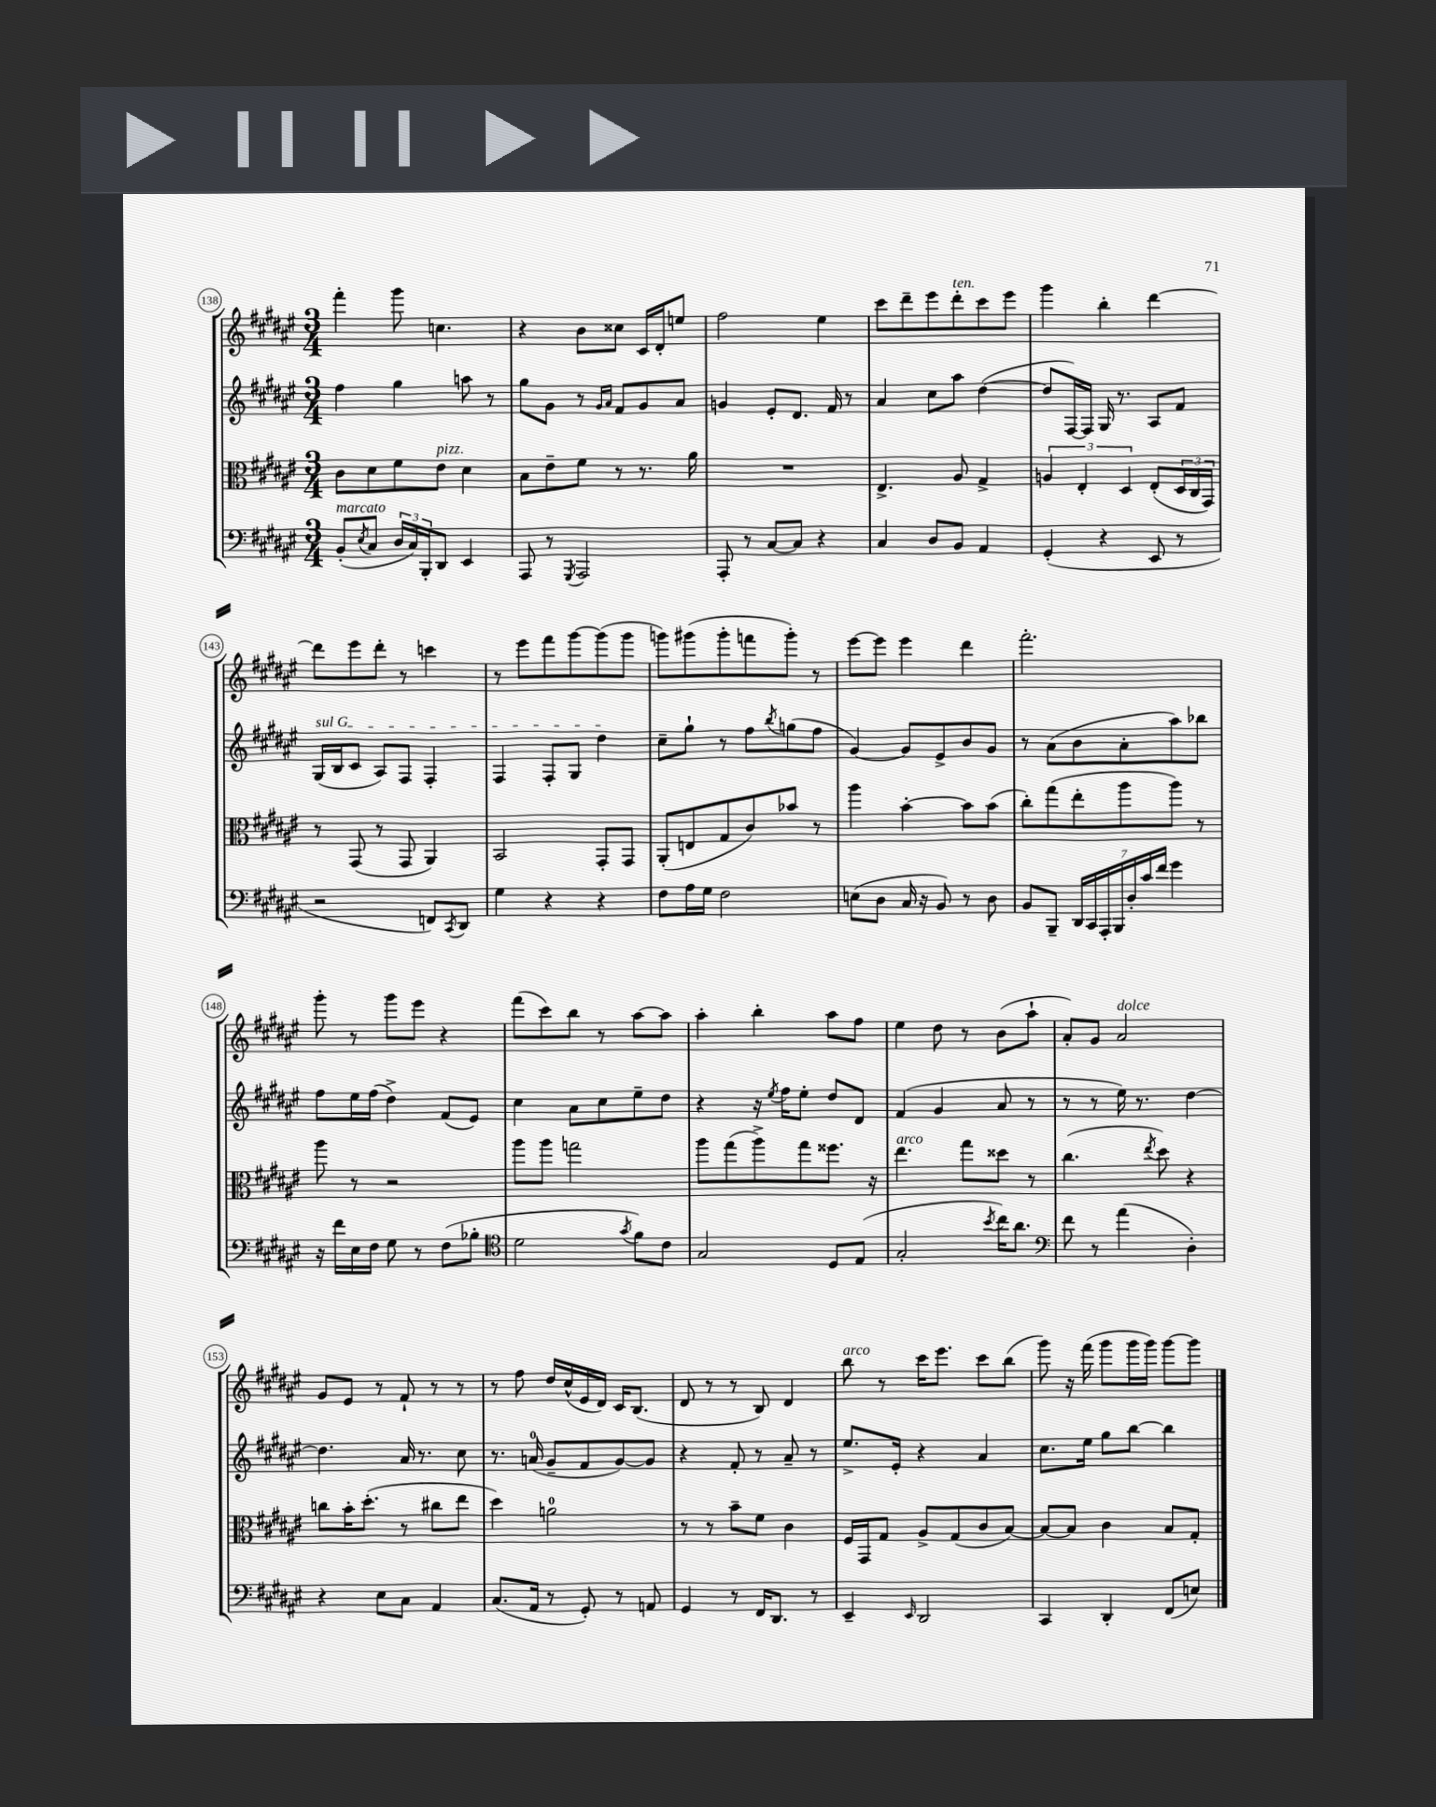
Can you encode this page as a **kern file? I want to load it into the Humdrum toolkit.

**kern	**kern	**kern	**kern
*part4	*part3	*part2	*part1
*staff4	*staff3	*staff2	*staff1
*clefF4	*clefC3	*clefG2	*clefG2
*k[f#c#g#d#a#e#]	*k[f#c#g#d#a#e#]	*k[f#c#g#d#a#e#]	*k[f#c#g#d#a#e#]
*M3/4	*M3/4	*M3/4	*M3/4
=138	=138	=138	=138
!LO:TX:a:i:t=marcato	!	!	!
(8BB'/L	8c#\L	4ff#\	4fff#'\
8qE#/	.	.	.
8C#/J	8d#\	.	.
24D#/LL	8f#\	4gg#\	8ggg#\
24C#/)	.	.	.
24BBB'/J	.	.	.
!	!LO:TX:a:i:t=pizz.	!	!
8DD#/J	8e#\J	.	4.ccn\
4EE#/	4d#\	8aan\	.
.	.	8r	.
=139	=139	=139	=139
8AAA#/	8B\L	8gg#\L	4r
8r	8e#~\	8g#\J	.
8qGGG#/	.	.	.
2AAA#/	8f#\J	8r	8b\L
.	.	16qqg#/LL	.
.	.	16qqa#/JJ	.
.	8r	8f#/L	8cc##X\J
.	8.r	8g#/	16c#/LL
.	.	.	16d#'/J
.	.	8a#/J	8een/J
.	16a#\	.	.
=140	=140	=140	=140
8AAA#'/	2.r	4gn/	2ff#\
8r	.	.	.
[8C#/L	.	8e#'/L	.
8C#/J]	.	8.d#/J	.
4r	.	.	4ee#\
.	.	16f#/	.
.	.	8r	.
=141	=141	=141	=141
4C#/	4.E#^/	4a#/	8ccc#\L
.	.	.	8ddd#~\
8D#/L	.	8cc#\L	8eee#\
!	!	!	!LO:TX:a:i:t=ten.
8BB/J	8A#/	8aa#\J	8ddd#'\
4AA#/	4G#^/	([4dd#\	8ccc#\
.	.	.	8eee#\J
=142	=142	=142	=142
(4GG#'/	6An/	8dd#/L]	4ggg#\
.	.	[16F#/L)	.
.	6E#'/	.	.
.	.	16F#/JJ]	.
4r	.	16G#/	4bb'\
.	.	8.r	.
.	6D#/	.	.
8EE#/	(8E#'/L	8A#/L	[4ddd#\
8r	24D#/L	8f#/J	.
.	24C#/	.	.
.	24GG#/JJ)	.	.
!!LO:LB:g=z
=143	=143	=143	=143
!	!	!LO:TX:a:i:t=sul G	!
2r	8r	(16G#/LL	8ddd#\L]
.	.	16B/J	.
.	(8GG#/	8c#/J	8eee#\
.	8r	8A#/L)	8ddd#'\J
.	8GG#/	8F#/J	8r
8FFn/L)	4AA#/)	4F#'/	4cccn\
8qCC#/	.	.	.
8DD#/J	.	.	.
=144	=144	=144	=144
4G#\	2BB/	4F#/	8r
.	.	.	8eee#\L
4r	.	8F#'/L	8fff#\
.	.	8G#/J	[8ggg#\
4r	8GG#'/L	4dd#\	(8ggg#\]
.	8GG#/J	.	8ggg#\J
=145	=145	=145	=145
8F#\L	(8AA#'/L	8cc#~\L	8gggn\L)
16A#\L	8En/	8gg#`\J	(8ggg#X\
16G#\JJ	.	.	.
2F#\	8G#/	8r	8ggg#'\
.	8c#/)	8ff#\L	8fffn\
.	.	8qbb/	.
.	8b-X/J	(8ggn\	8ggg#'\J)
.	8r	8ff#\J	8r
=146	=146	=146	=146
(8En\L	4aa#\	[4g#/)	[8eee#\L
8D#\J	.	.	8eee#\J]
16C#/	[4b'\	8g#/L]	4eee#\
16r	.	.	.
8BB/)	.	8e#^/	.
8r	8b\L]	8b/	4ddd#\
8D#\	(8b\J	8g#/J	.
=147	=147	=147	=147
8BB/L	8cc#'\L)	8r	2.fff#'\
8BBB~/J	(8gg#\	(8a#\L	.
28DD#/LL	8ee#'\	8b\	.
28CC#/	.	.	.
28AAA#'/	.	.	.
28BBB/	.	.	.
.	8aa#\	8a#'\	.
28D#'/	.	.	.
28c#/	.	.	.
28f#/JJ	.	.	.
4g#\	8aa#\J)	8aa#\)	.
.	8r	8bb-X\J	.
!!LO:LB:g=z
=148	=148	=148	=148
16r	8aa#\	8ff#\L	8ggg#'\
16f#\LL	.	.	.
16E#\	8r	16ee#\L	8r
16F#\JJ	.	(16ff#\JJ	.
8G#\	2r	4dd#^\)	8ggg#\L
8r	.	.	8eee#\J
(8F#\L	.	(8f#/L	4r
8B-X'\J	.	8e#/J)	.
=149	=149	=149	=149
*clefC4	*	*	*
2d#\	8aa#\L	4cc#\	(8fff#\L
.	8aa#\J	.	8ccc#\)
.	2ggn\	8a#\L	8bb\J
.	.	8cc#\	8r
8qg#/	.	.	.
8f#\L)	.	8ee#~\	[8aa#\L
8c#\J	.	8dd#\J	8aa#\J]
=150	=150	=150	=150
2G#/	8aa#\L	4r	4aa#'\
.	(8gg#\	.	.
.	8aa#^\)	16r	4bb'\
.	.	8qee#/	.
.	.	16ff#\KL	.
.	8gg#\	8ee#'\J	.
8D#/L	8.ff##X\J	8dd#/L	8aa#\L
(8E#/J	.	8d#/J	8ff#\J
.	16r	.	.
=151	=151	=151	=151
!	!LO:TX:a:i:t=arco	!	!
2G#'/	4.ee#\	(4f#/	4ee#\
.	.	4g#/	8dd#\
.	8gg#\L	.	8r
8qb/	.	.	.
16cc#\KL)	8dd##X\J	8a#/	(8b\L
8.a#\J	.	.	.
.	8r	8r	8aa#`\J
=152	=152	=152	=152
*clefF4	*	*	*
8f#\	(4.cc#\	8r	8a#'/L)
8r	.	8r	8g#/J
!	!	!	!LO:TX:a:i:t=dolce
(4a#\	.	16ee#\)	2a#/
.	.	8.r	.
.	8qee#/	.	.
.	8dd#\)	.	.
4D#'\)	4r	[4dd#\	.
!!LO:LB:g=z
=153	=153	=153	=153
4r	8ccn\L	4.dd#\]	8g#/L
.	16b'\K	.	8e#/J
.	(8.dd#'\J	.	.
8E#\L	.	.	8r
8C#\J	8r	16a#/	8f#`/
.	.	8.r	.
4AA#/	8cc#X\L	.	8r
.	8ee#\J	8cc#\	8r
=154	=154	=154	=154
(8.C#/L	4dd#\)	8.r	8r
.	.	.	8ff#\
16AA#/Jk	.	(16an/	.
8r	2an\	8g#~/L	16dd#/LL
.	.	.	(16cc#^^/
8GG#'/)	.	8f#/	16e#/
.	.	.	16d#/JJ)
8r	.	[8g#/)	16c#/KL
.	.	.	(8.B/J
8AAn/	.	8g#/J]	.
=155	=155	=155	=155
4GG#/	8r	4r	8d#/
.	8r	.	8r
8r	8b~\L	8f#'/	8r
16FF#/KL	8f#\J	8r	8B/)
8.DD#/J	.	.	.
.	4c#\	8a#~/	4d#/
8r	.	8r	.
=156	=156	=156	=156
!	!	!	!LO:TX:a:i:t=arco
4EE#~/	16F#/LL	8.ee#^/L	8bb\
.	16GG#/J	.	.
.	8G#/J	.	8r
.	.	16e#'/Jk	.
16qqEE#/	.	.	.
2DD#/	8A#^/L	4r	16ccc#\KL
.	.	.	8.eee#\J
.	(8G#/	.	.
.	8c#/	4a#/	8ccc#\L
.	[8B/J)	.	(8bb\J
=157	=157	=157	=157
4CC#/	8B/L_	8.cc#\L	8ggg#\)
.	8B/J]	.	16r
.	.	16ee#\Jk	(16fff#\
4DD#'/	4c#\	8gg#\L	8ggg#\L
.	.	[8bb\J	16ggg#\L
.	.	.	16ggg#\JJ)
(8FF#/L	8B/L	4bb\]	[8ggg#\L
8En/J)	8G#'/J	.	8ggg#\J]
==	==	==	==
*-	*-	*-	*-
